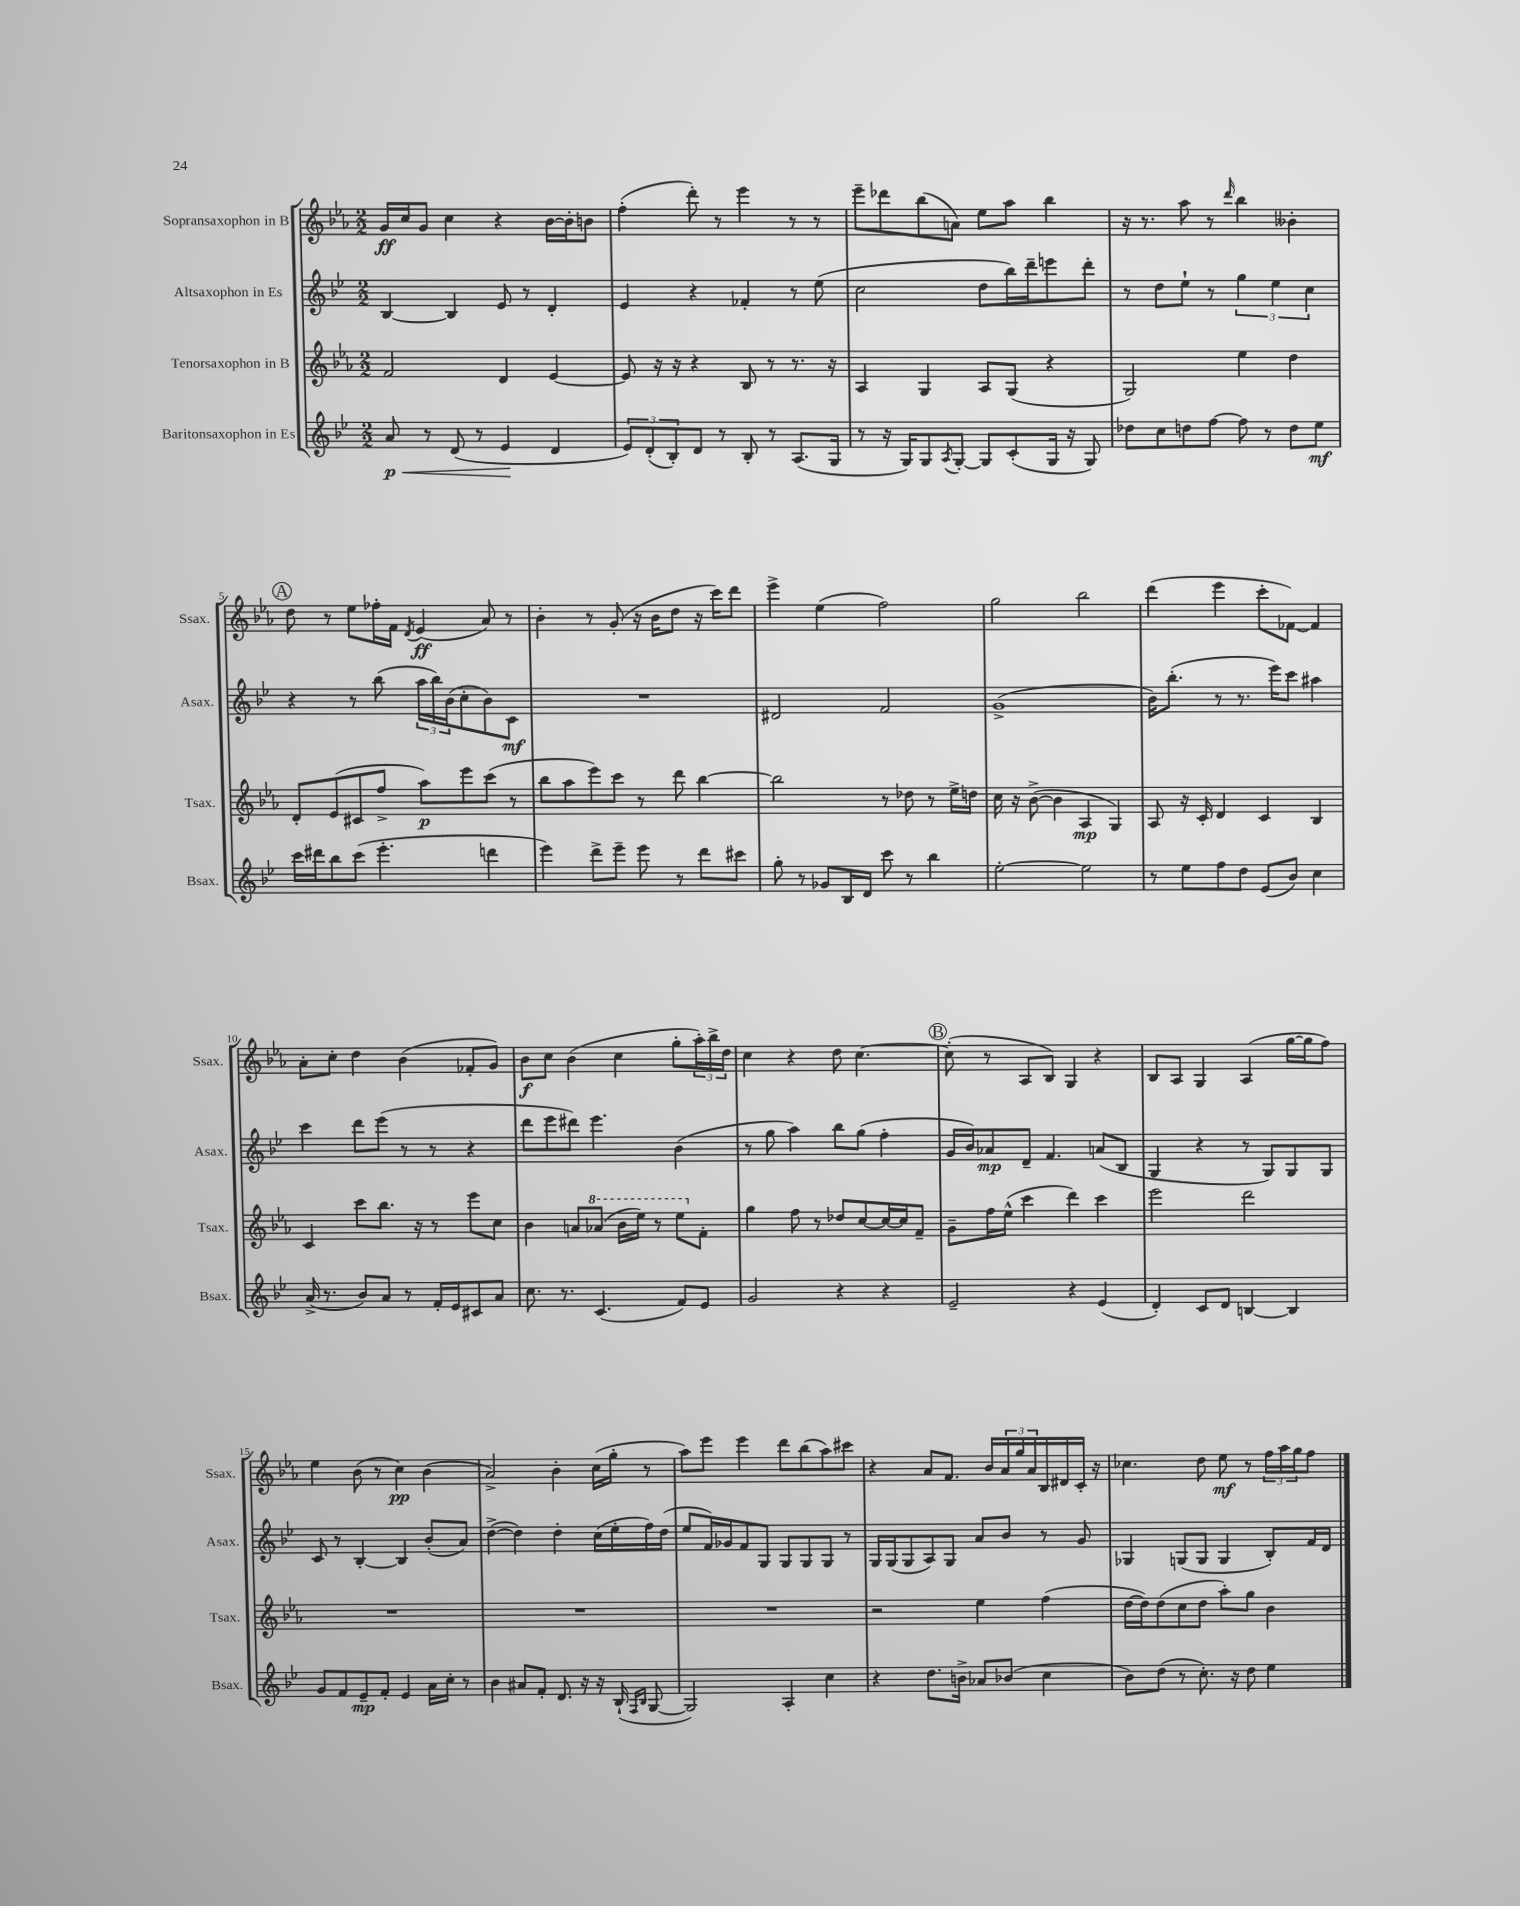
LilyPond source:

<<
\new StaffGroup <<
\new Staff = "s0" \with { instrumentName = "Sopransaxophon in B" shortInstrumentName = "Ssax." } {
    \clef treble \key ees \major \numericTimeSignature \time 2/2
    g'16\ff c''16 g'8 c''4 r4 bes'16~ bes'16-. b'8 |
    f''4-.( d'''8-.) r8 ees'''4 r8 r8 |
    ees'''8-- des'''8 bes''8( a'8) ees''8 aes''8 bes''4 |
    r16 r8. aes''8 r8 \grace { d'''16 } bes''4 beses'4-. |
    \mark \markup { \circle "A" } d''8 r8 ees''8 fes''16-. f'16 \acciaccatura { d'8 } ees'4\ff( aes'8) r8 |
    bes'4-. r8 g'8-.( r16 bes'16 d''8 r16 c'''16) d'''8 |
    ees'''4-> ees''4( f''2) |
    g''2 bes''2 |
    d'''4( ees'''4 c'''8-. fes'8~) fes'4 |
    aes'8-. c''8-. d''4 bes'4( fes'8-. g'8) |
    bes'8\f c''8 bes'4( c''4 g''8-. \tuplet 3/2 { aes''16-.) bes''16-> d''16 } |
    c''4 r4 d''8 c''4.~ |
    \mark \markup { \circle "B" } c''8-.( r8 aes8 bes8) g4 r4 |
    bes8 aes8 g4 aes4( g''16~ g''16 f''8) |
    ees''4 bes'8( r8 c''4\pp) bes'4( |
    aes'2->) bes'4-. c''16( g''16-. r8 |
    aes''8) ees'''8 ees'''4 d'''8 bes''8( aes''8) cis'''8 |
    r4 aes'8 f'8. bes'16 \tuplet 3/2 { aes'16 g''16 aes'16 } bes16 dis'16 c'16-. r16 |
    ces''4. d''8 ees''8\mf r8 \tuplet 3/2 { f''16 aes''16 g''16 } f''8 \bar "|." |
}
\new Staff = "s1" \with { instrumentName = "Altsaxophon in Es" shortInstrumentName = "Asax." } {
    \clef treble \key bes \major \numericTimeSignature \time 2/2
    bes4~ bes4 ees'8 r8 d'4-. |
    ees'4 r4 fes'4-. r8 ees''8( |
    c''2 d''8 bes''16) d'''16-- e'''8 d'''8-. |
    r8 d''8 ees''8-! r8 \tuplet 3/2 { g''4 ees''4 c''4 } |
    \mark \markup { \circle "A" } r4 r8 bes''8( \tuplet 3/2 { a''16 bes''16) bes'16( } c''8-. bes'8) c'8\mf |
    R1 |
    dis'2 f'2 |
    g'1->( |
    bes'16) bes''8.-.( r8 r8. ees'''16) c'''8 ais''4 |
    c'''4 d'''8 ees'''8( r8 r8 r4 |
    d'''8 ees'''8 dis'''8) ees'''4. bes'4( |
    r8 g''8 a''4) bes''8 g''8( f''4-. |
    \mark \markup { \circle "B" } g'16 bes'16) aes'8\mp d'8-- f'4. a'8( bes8 |
    g4 r4 r8 g8) g8 g8 |
    c'8 r8 bes4~-. bes4 bes'8-.( a'8) |
    d''4~->( d''4) d''4-. c''16( ees''16-. f''16) d''16( |
    ees''8 f'16) ges'16 f'8 g8 g8 g8 g8 r8 |
    g16 g16( g8 a8) g8 a'8 bes'8 r8 g'8 |
    ges4 g8( g8 g4 bes8-.) f'16 d'16 \bar "|." |
}
\new Staff = "s2" \with { instrumentName = "Tenorsaxophon in B" shortInstrumentName = "Tsax." } {
    \clef treble \key ees \major \numericTimeSignature \time 2/2
    f'2 d'4 ees'4~ |
    ees'8 r16 r16 r4 bes8 r8 r8. r16 |
    aes4 g4 aes8 g8( r4 |
    g2) ees''4 d''4 |
    \mark \markup { \circle "A" } d'8-. ees'8( cis'8 f''8-> aes''8\p) ees'''8 c'''8( r8 |
    bes''8 aes''8 ees'''8) c'''8 r8 d'''8 bes''4~ |
    bes''2 r8 des''8 r8 ees''16-> d''16 |
    c''16 r16 bes'8~->( bes'4 aes4\mp g4) |
    aes8 r16 c'16-. d'4 c'4 bes4 |
    c'4 c'''8 bes''8. r16 r8 ees'''8 c''8 |
    bes'4 a'8 \ottava #1 aes''!8( bes''16 ees'''16) r8 ees'''8 \ottava #0 f'8-. |
    g''4 f''8 r8 des''8 c''8~ c''16~ c''16 f'8-- |
    \mark \markup { \circle "B" } g'8-- f''16 ees''16-^( c'''4 d'''4) c'''4 |
    ees'''2 d'''2 |
    R1 |
    R1 |
    R1 |
    r2 ees''4 f''4( |
    d''16~ d''16) d''8( c''8 d''8 aes''8-.) g''8 bes'4 \bar "|." |
}
\new Staff = "s3" \with { instrumentName = "Baritonsaxophon in Es" shortInstrumentName = "Bsax." } {
    \clef treble \key bes \major \numericTimeSignature \time 2/2
    a'8\p\< r8 d'8( r8 ees'4\! d'4 |
    \tuplet 3/2 { ees'8) d'8-.( bes8-.) } d'8 r8 bes8-. r8 a8.( g16 |
    r8 r16 g16) g8 \acciaccatura { a8 } g8~-. g8 c'8-.( g16 r16 g8) |
    des''8 c''8 d''8 f''8~ f''8 r8 d''8 ees''8\mf |
    \mark \markup { \circle "A" } c'''16 dis'''16 bes''8 c'''8( ees'''4.-. d'''4 |
    ees'''4) d'''8-> ees'''8-- ees'''8 r8 d'''8 cis'''8 |
    g''8-. r8 ges'8 bes16 d'16 c'''8 r8 bes''4 |
    ees''2~-. ees''2 |
    r8 ees''8 f''8 d''8 ees'8( bes'8) c''4 |
    a'16->( r8. bes'8) a'8 r8 f'16-. ees'16 cis'8 a'8 |
    c''8. r8. c'4.( f'8) ees'8 |
    g'2 r4 r4 |
    \mark \markup { \circle "B" } ees'2-- r4 ees'4( |
    d'4-.) c'8 d'8 b4~ b4 |
    g'8 f'8 ees'8--\mp f'8-. ees'4 a'16 c''16-. r8 |
    bes'4 ais'8 f'8-. d'8. r16 r16 bes16-!( \grace { f16 bes16 } g8~ |
    g2) a4-. c''4 |
    r4 d''8. b'16-> aes'8 bes'8( c''4 |
    bes'8) d''8( r8 c''8.-.) r16 d''8 ees''4 \bar "|." |
}
>>
>>
